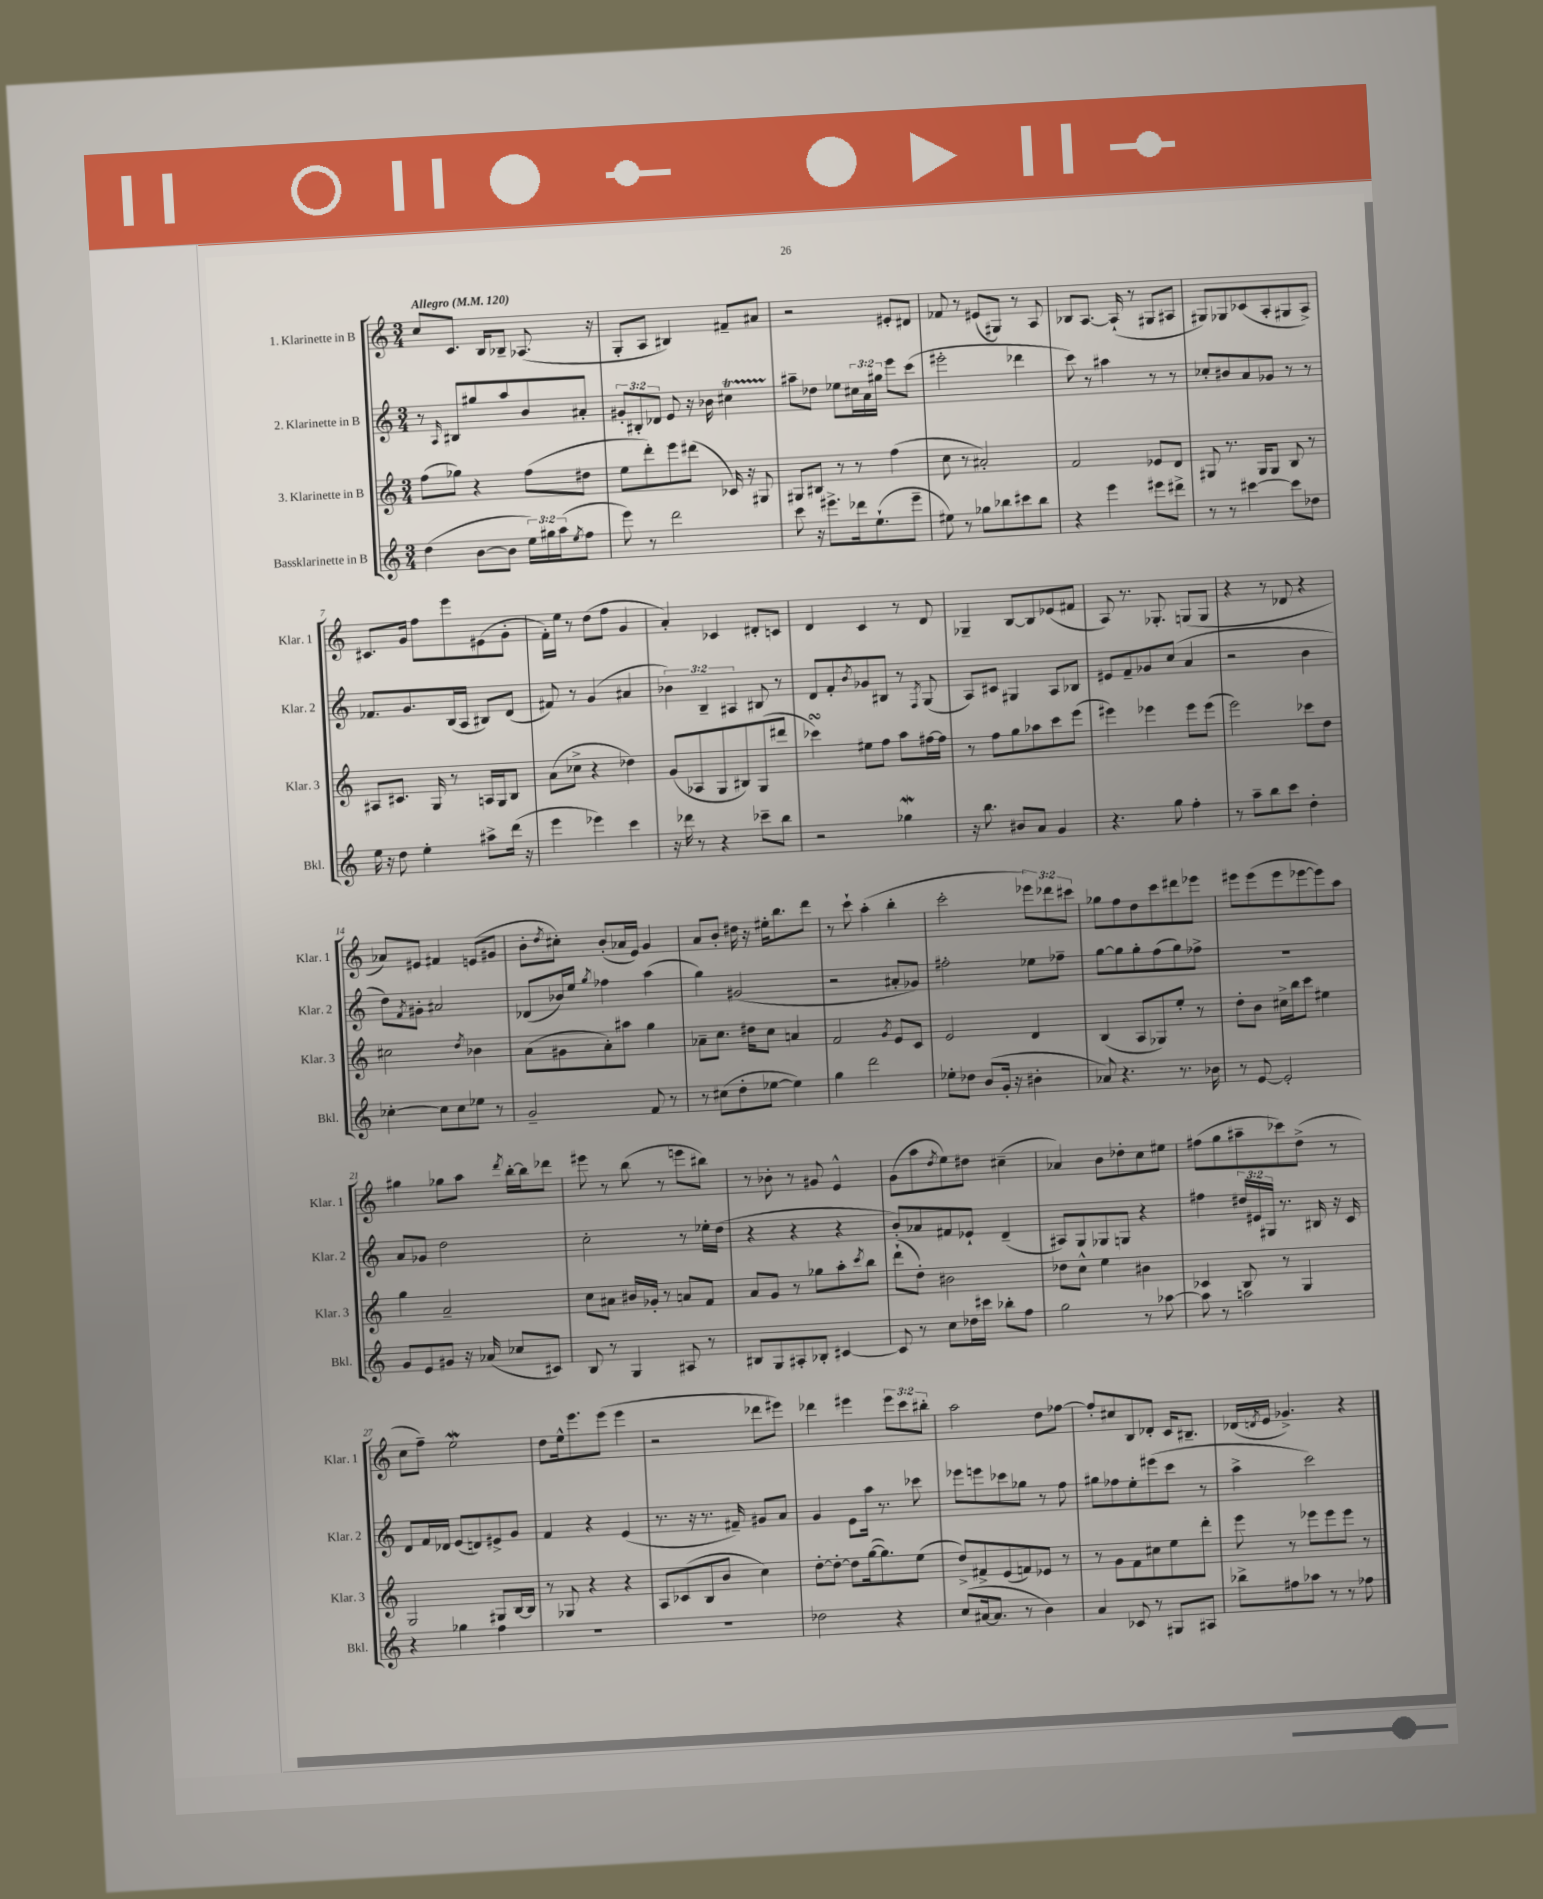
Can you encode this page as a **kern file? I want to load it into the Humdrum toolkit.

**kern	**kern	**kern	**kern
*staff4	*staff3	*staff2	*staff1
*clefG2	*clefG2	*clefG2	*clefG2
*k[]	*k[]	*k[]	*k[]
*M3/4	*M3/4	*M3/4	*M3/4
*MM120	*MM120	*MM120	*MM120
(4dd	(8ff	8r	8cc
.	.	16qqA	.
.	8gg-)	8B#	8.c
[8b	4r	8gg#	.
.	.	.	16B
8b]	.	8aa	8B-~
24ee)	(8ff	8b	(8.A-
24gg#	.	.	.
(24aa	.	.	.
8qee	.	.	.
8ff	8dd#	8a#'	.
.	.	.	16r
=	=	=	=
8eee)	8ee	12g#'	8G'
.	.	12B#'	.
8r	8ddd')	.	8A
.	.	12d-	.
2ddd	8eee	8e	4B#)
.	(8ddd#	16r	.
.	.	16b-	.
.	16c-)	4cc#	8f#~
.	16r	.	.
.	8G#	.	8a#
=	=	=	=
8ccc	8G#	8aa#~	2r
16r	8B#	8dd-	.
8.eee#^	.	.	.
.	8r	8ee-	.
16ddd-	8r	24cc#	.
.	.	24a	.
(8.ee`	.	.	.
.	.	24gg#	.
.	(4ff	8eee	8e#'
8eee#~	.	(8ccc	8d#
=	=	=	=
8ee#)	8cc	2eee#'	8f-
8r	8r	.	8r
8gg-	2a#')	.	(8e#
8bb-	.	.	8G#)
8ccc#	.	4ddd-	8r
8bb-	.	.	8A
=	=	=	=
4r	2f	8ccc)	8B-
.	.	8r	[8.A
4eee	.	4aa#	.
.	.	.	(16A`]
.	.	.	8r
8eee#	8e-	8r	8G#
8ddd#^	8d	8r	8A#
=	=	=	=
8r	8G#	8cc-'	8G#)
8r	8.r	8b#	8G-
[4ccc#	.	8a	(8c-
.	16G#	.	.
.	8G#	8g-	8A'
8ccc#]	8B	8r	8G#
8dd-	8r	8r	8A^)
=	=	=	=
16ee	8A#	8.f-	8.c#
16r	.	.	.
8dd	8.c#	.	.
.	.	8.g	16g
4ee'	.	.	8ff
.	16G	.	.
.	8r	(16B	8eee
.	.	16A	.
8aa#^	16A	8B#)	(8e#
.	16G	.	.
(16ddd	8B	(8d	8g'
16r	.	.	.
=	=	=	=
4eee	(8a	8f#)	16f')
.	.	.	16ee
.	8cc-^	8r	8r
4eee-)	4r	(4g	(8dd
.	.	.	8ff
4ccc	4dd-)	4a#	4g
=	=	=	=
16r	(8g	6b-)	4a')
16ddd-	.	.	.
8r	8A-	.	.
.	.	6B~	.
4r	8G	.	4c-
.	.	6A#	.
.	8B#)	.	.
8ccc-~	(8G	8B#	8d#'
8bb	8ddd#	8r	8c
=	=	=	=
2r	4ccc-)	8d	4d
.	.	8f'	.
.	.	8qb	.
.	8ee#	8g-	4c
.	8ff	8B#	.
4gg-	8aa	8r	8r
.	.	8qF	.
.	[16ff#	(8G	8d
.	16ff#]	.	.
=	=	=	=
16r	8r	8A)	4G-~
8.bb	.	.	.
.	8ff	8c#	.
8b#	8gg	4G#	[8B
8a	8aa-	.	8B]
4g	8ccc	8A	(8e-
.	(8eee	8B-	8f#
=	=	=	=
4.r	4eee#)	8e#	8A)
.	.	8f~	8.r
.	4eee-	8g-	.
.	.	.	8.G-'
8gg	.	(8cc	.
4ff'	8eee-	4a	(8G
.	(8eee-	.	8G
=	=	=	=
8r	2eee)	2r	4r
8aa~	.	.	.
8bb	.	.	8r
8ccc	.	.	8d-
4dd'	8ccc-	4b	4r
.	8dd	.	.
=	=	=	=
[4cc-'	2cc#	8dd)	8a-)
.	.	8qf	.
.	.	8g#'	8e#
8cc-]	.	2a#	4f#
8cc-	.	.	.
.	8qdd	.	.
8ee-	4b-	.	(8e
8r	.	.	8g#
=	=	=	=
2g~	(8a	(8d-	8b'
.	.	.	8qdd
.	8g#	16b-)	8cc#')
.	.	16ee	.
.	.	8qgg	.
.	8a')	4ff-	(8b'
.	8aa#	.	16a-
.	.	.	16e)
8f	4gg	(4aa	4g
8r	.	.	.
=	=	=	=
8r	8a-~	4gg)	8a
(8cc#	8.cc	.	8b'
8dd'	.	(2g#	16dd#
.	16dd#	.	16r
[8ee-	8cc	.	16ee#'
.	.	.	8.bb
4ee-])	4a	.	.
.	.	.	8ddd
=	=	=	=
4gg	2f	2r	8r
.	.	.	8ccc`
2ddd	.	.	(4aa'
.	8qg	.	.
.	8e	8a#'	4bb'
.	8c	8g-)	.
=	=	=	=
8ee-'	2e	2ff#'	2ccc'
8dd-	.	.	.
(8b	.	.	.
16g'	.	.	.
16r	.	.	.
4b#'	4d	8ee-	12eee-)
.	.	.	12ddd-
.	.	8ff-~	.
.	.	.	12ccc#
=	=	=	=
8a-)	(4B	[8gg	8gg-
4.r	.	8gg]	8ff
.	8A	8gg'	8dd
.	8G-)	(8ff	8ccc
8.r	8ee'	8gg)	8ddd#
.	8r	8ff-^	8eee-
16b-	.	.	.
=	=	=	=
8r	8dd'	2.r	8eee#
[8e	8b	.	(8eee#
2e']	16cc#^	.	8eee#
.	16bb	.	.
.	8ccc	.	[8eee-
.	4ee#	.	8eee-])
.	.	.	8aa
=	=	=	=
8g	4gg	8a	4gg#
8e	.	8g-	.
8g#	2a~	2dd	8gg-
16r	.	.	8aa
(16a-	.	.	.
.	.	.	8qddd
8cc-	.	.	[16bb'
.	.	.	16bb]
8c#)	.	.	8ddd-
=	=	=	=
8B	8cc	2cc'	8eee#
8r	8a#	.	8r
4G	16b#	.	(8bb
.	16g-'	.	.
.	8r	.	8r
8A#	8a	8r	8eee
8r	8f	16ee-'	8bb#)
.	.	(16dd	.
=	=	=	=
8B#	8a	4r	8r
8G	8g	.	8b-'
8A#'	8r	4r	8r
8B-'	8gg-	.	8g#
[4c#	8aa'	4r	4e^^
.	8qccc	.	.
.	8bb	.	.
=	=	=	=
8c#]	(8ddd`	8b')	(8g
8r	8dd')	8a-	8aa
.	.	.	8qdd
8cc	2b#	8f#	8ee)
16dd-	.	8e-`	8dd#
16ccc#	.	.	.
8bb-'	.	(4d~	(4cc#~
8ff	.	.	.
=	=	=	=
2gg	8dd-	8A#)	4a-)
.	8cc^^	8G	.
.	4ee	8G-	8b
.	.	8G	8dd-'
8r	4b#	4r	8cc
[8aa-	.	.	8ee#
=	=	=	=
8aa-]	4c-	4ff#	(8ff#
8r	.	.	8gg
2aa	8B	24dd#	8aa#~
.	.	24e#	.
.	.	24G#	.
.	8r	8.r	8ccc-)
.	4G	.	(8dd^
.	.	16B#	.
.	.	16r	8r
.	.	16c	.
=	=	=	=
4r	2G	8d	8cc
.	.	16f	8ff~)
.	.	16d-	.
4gg-	.	(8e	2ee
.	.	8d)	.
4ff	8G#	8e#^	.
.	[16B	8g	.
.	16B]	.	.
=	=	=	=
2.r	8r	4f	8dd
.	8G-	.	16ee^^
.	.	.	8.eee
.	4r	4r	.
.	.	.	(8eee
.	4r	(4e	4eee
=	=	=	=
2.r	8A	8.r	2r
.	(8c-	.	.
.	.	16r	.
.	8B	8.r	.
.	8b	.	.
.	.	16f#~)	.
.	4cc)	8g#	8ddd-
.	.	8a	8eee#)
=	=	=	=
2dd-	[8dd'	4g	4ddd-
.	8dd'_	.	.
.	8dd]	8e	4eee#
.	([16gg	16aa	.
.	8.gg])	8.r	.
4r	.	.	12eee#
.	.	.	12ccc
.	(8ee	8ccc-	.
.	.	.	12bb#'
=	=	=	=
(8cc	8dd^)	8eee-	2aa
[16a#	8f#^	8eee	.
8.a#]	.	.	.
.	(8e	8ccc-	.
8r	8f)	8gg-	.
4b)	8e-	8r	8dd
.	8r	8ff	[8ff-
=	=	=	=
4a	8r	8gg#	8ff-']
.	8g	8ff-	8cc#
8c-	8f	8ee'	8B
8r	8cc#	(8eee#	8d-'
8G#	8ee	8ccc	16c
.	.	.	8.B#~
8A#	8ddd'	8r	.
=	=	=	=
8bb-^	8eee	4aa^	(16d-
.	.	.	8qd
.	.	.	16e
8ff#	8r	.	4.g-^)
8aa-	8eee-	2ccc)	.
8r	8eee-	.	.
8r	8eee-	.	4r
8ff-	8r	.	.
==	==	==	==
*-	*-	*-	*-
